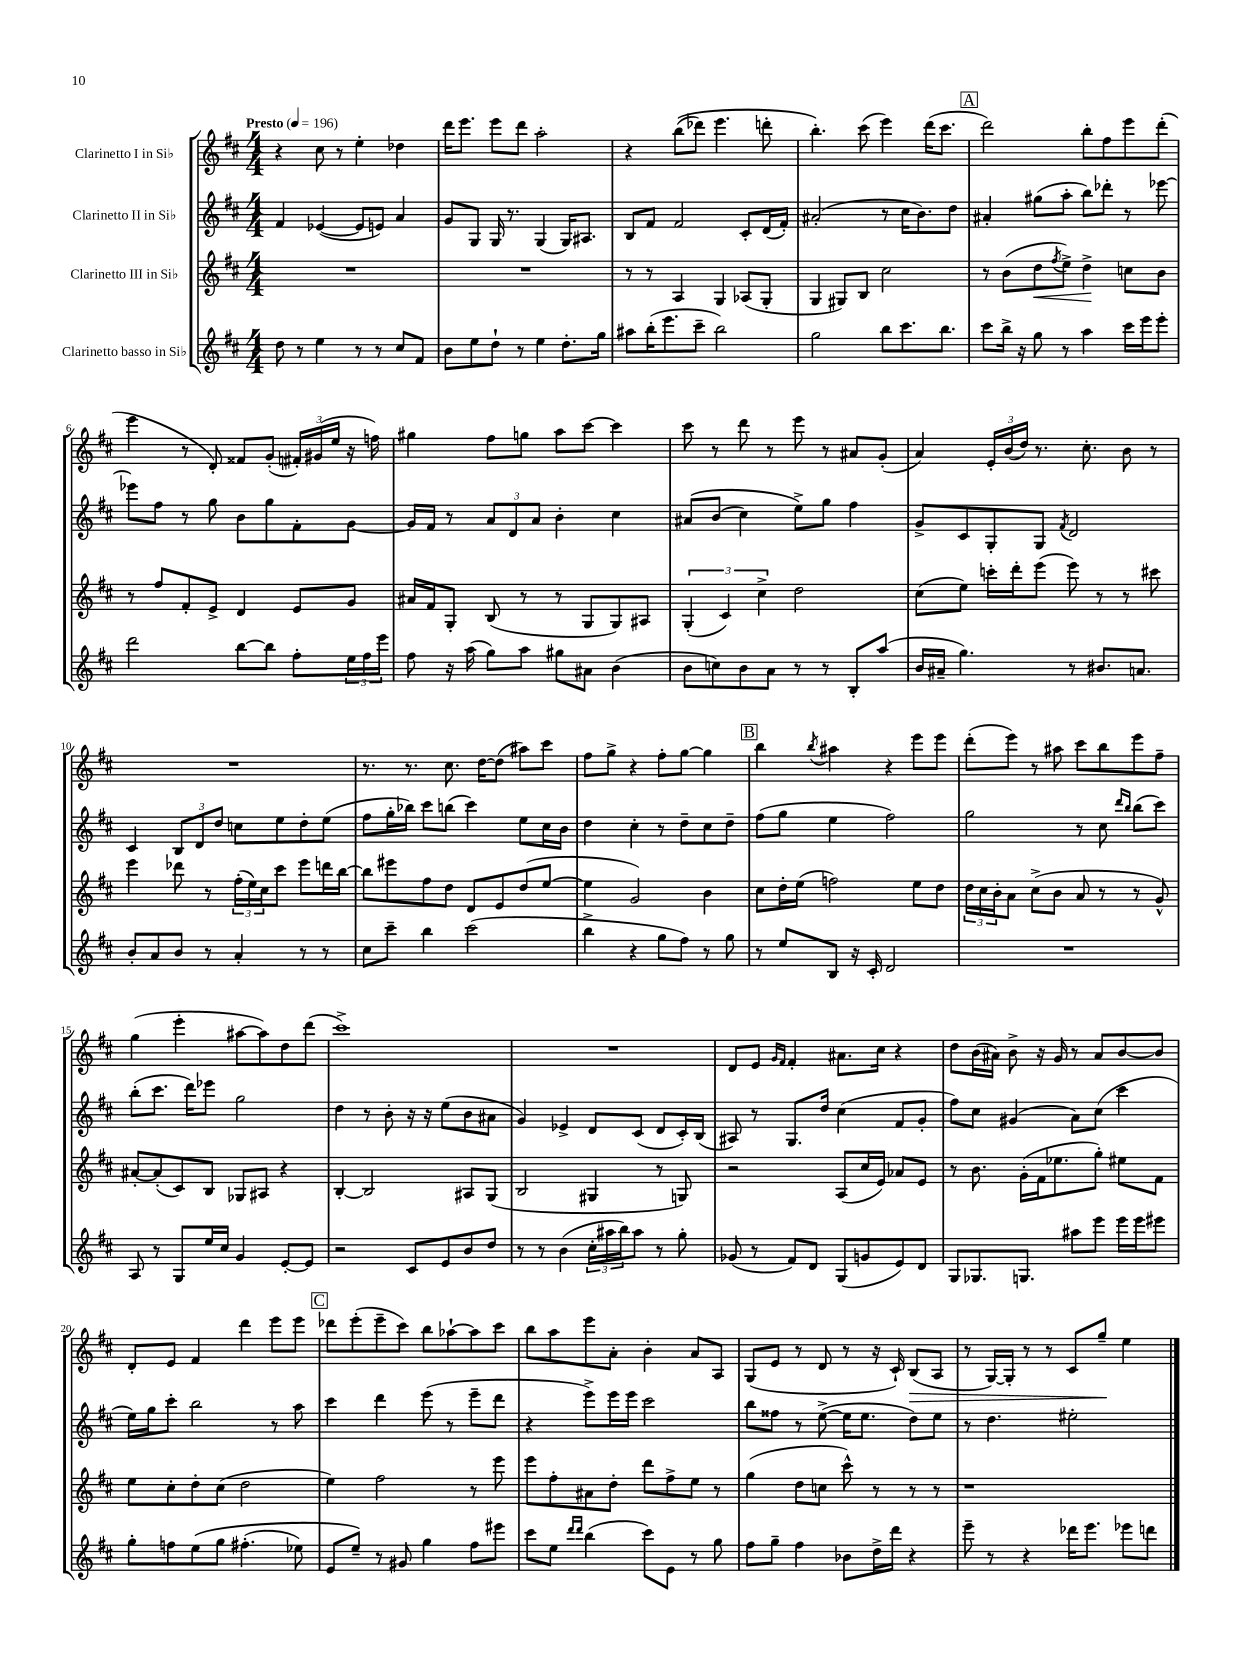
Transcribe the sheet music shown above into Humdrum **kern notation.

**kern	**kern	**dynam	**kern	**kern	**dynam
*part4	*part3	*part3	*part2	*part1	*part1
*staff4	*staff3	*staff3	*staff2	*staff1	*staff1
*I"Clarinetto basso in Si♭	*I"Clarinetto III in Si♭	*	*I"Clarinetto II in Si♭	*I"Clarinetto I in Si♭	*
*clefG2	*clefG2	*	*clefG2	*clefG2	*
*k[f#c#]	*k[f#c#]	*	*k[f#c#]	*k[f#c#]	*
*M4/4	*M4/4	*	*M4/4	*M4/4	*
*MM196	*MM196	*	*MM196	*MM196	*
=1	=1	=1	=1	=1	=1
!	!	!	!	!LO:TX:a:B:t=Presto	!
8dd\	1r	.	4f#/	4r	.
8r	.	.	.	.	.
4ee\	.	.	([4e-X/	8cc#\	.
.	.	.	.	8r	.
8r	.	.	8e-/L]	4ee'\	.
8r	.	.	8en/J)	.	.
8cc#/L	.	.	4a/	4dd-X\	.
8f#/J	.	.	.	.	.
=2	=2	=2	=2	=2	=2
8b\L	1r	.	8g/L	16ddd\KL	.
.	.	.	.	8.eee\J	.
8ee\	.	.	8G/J	.	.
8dd`\J	.	.	16G/	8eee\L	.
.	.	.	8.r	.	.
8r	.	.	.	8ddd\J	.
4ee\	.	.	(4G/	2aa'\	.
8.dd'\L	.	.	16G/KL)	.	.
.	.	.	8.A#X/J	.	.
16gg\Jk	.	.	.	.	.
=3	=3	=3	=3	=3	=3
8aa#X\L	8r	.	8B/L	4r	.
(16bb'\K	8r	.	8f#/J	.	.
8.eee\	.	.	.	.	.
.	4A/	.	2f#/	((8bb\L	.
8ccc#~\J	.	.	.	8ddd-X\J)	.
2bb\)	4G/	.	.	4.eee\	.
.	(8A-X/L	.	8c#'/L	.	.
.	8G'/J	.	(16d/L	8dddn'\	.
.	.	.	16f#'/JJ)	.	.
=4	=4	=4	=4	=4	=4
2gg\	4G/	.	(2a#X'/	4.bb'\)	.
.	8G#X/L)	.	.	.	.
.	8B/J	.	.	(8ccc#\	.
8bb\L	2cc#\	.	8r	4eee\)	.
8.ccc#\	.	.	16cc#\KL	.	.
.	.	.	8.b\)	.	.
.	.	.	.	(16ddd\KL	.
8.bb\J	.	.	.	8.ccc#\J	.
.	.	.	8dd\J	.	.
!!LO:REH:place=s1:t=A
=5	=5	=5	=5	=5	=5
8ccc#\L	8r	.	4a#X'/	2ddd\)	.
16bb^\Jk	(8b\L	.	.	.	.
16r	.	.	.	.	.
!	!	!LO:HP:b	!	!	!
8gg\	8dd\	<	(8gg#X\L	.	.
.	8qff#/	.	.	.	.
8r	8ee^\J)	.	8aa'\J	.	.
4aa\	4dd^\	.	8bb\L)	8bb'\L	.
.	.	.	8ddd-X'\J	8ff#\	.
16ccc#\LL	8ccn\L	[	8r	8eee\	.
16eee\J	.	.	.	.	.
8eee'\J	8b\J	.	[8eee-X\	(8ddd'\J	.
!!LO:LB:g=z
=6	=6	=6	=6	=6	=6
2ddd\	8r	.	8eee-X\L]	4eee\	.
.	8ff#/L	.	8ff#\J	.	.
.	8f#'/	.	8r	8r	.
.	8e^/J	.	8gg\	8d'/)	.
[8bb\L	4d/	.	8b\L	8f##X/L	.
8bb\J]	.	.	8gg\	(8g'/J	.
8ff#'\L	8e/L	.	8f#'\	24f#X'/LL)	.
.	.	.	.	(24g#X/	.
.	.	.	.	24ee/JJ	.
24ee\L	8g/J	.	[8g\J	16r	.
24ff#\	.	.	.	.	.
.	.	.	.	16ffn\)	.
24eee\JJ	.	.	.	.	.
=7	=7	=7	=7	=7	=7
8ff#\	16a#X/LL	.	16g/LL]	4gg#X\	.
.	16f#/J	.	16f#/JJ	.	.
16r	8G'/J	.	8r	.	.
(16aa\	.	.	.	.	.
8gg\L)	(8B/	.	12a/L	8ff#\L	.
.	.	.	12d/	.	.
8aa\J	8r	.	.	8ggn\J	.
.	.	.	12a/J	.	.
8gg#X\L	8r	.	4b'\	8aa\L	.
8a#X\J	8G/L	.	.	[8ccc#\J	.
(4b\	8G/)	.	4cc#\	4ccc#\]	.
.	8A#X/J	.	.	.	.
=8	=8	=8	=8	=8	=8
8b\L	(6G'/	.	(8a#X/L	8ccc#\	.
8ccn\)	.	.	(8b/J	8r	.
.	6c#/)	.	.	.	.
8b\	.	.	4cc#\)	8ddd\	.
.	6cc#^\	.	.	.	.
8a\J	.	.	.	8r	.
8r	2dd\	.	8ee^\L)	8eee\	.
8r	.	.	8gg\J	8r	.
8B'/L	.	.	4ff#\	8a#X/L	.
(8aa/J	.	.	.	(8g'/J	.
=9	=9	=9	=9	=9	=9
16b/LL	(8cc#\L	.	8g^/L	4a/)	.
16a#X~/JJ	.	.	.	.	.
4.gg\)	8ee\J)	.	8c#/	.	.
.	16cccn'\LL	.	8G'/	24e'/LL	.
.	.	.	.	(24b/	.
.	16ddd'\J	.	.	.	.
.	.	.	.	24dd/JJ)	.
.	(8eee\J	.	8G/J	8.r	.
.	.	.	8qf#/	.	.
8r	8eee\)	.	2d/	.	.
.	.	.	.	8.cc#'\	.
8.b#X/L	8r	.	.	.	.
.	8r	.	.	8b\	.
8.an/J	.	.	.	.	.
.	8ccc#X\	.	.	8r	.
!!LO:LB:g=z
=10	=10	=10	=10	=10	=10
8b'/L	4eee\	.	4c#/	1r	.
8a/	.	.	.	.	.
8b/J	8ddd-X\	.	12B/L	.	.
.	.	.	12d/	.	.
8r	8r	.	.	.	.
.	.	.	12dd/J	.	.
4a'/	(24ff#'\LL	.	8ccn\L	.	.
.	24ee\)	.	.	.	.
.	24cc#\J	.	.	.	.
.	8ccc#\J	.	8ee\	.	.
8r	8eee\L	.	8dd'\	.	.
8r	16dddn\L	.	(8ee\J	.	.
.	[16bb\JJ	.	.	.	.
=11	=11	=11	=11	=11	=11
8cc#\L	8bb\L]	.	8ff#\L	8.r	.
8ccc#~\J	8eee#X\	.	16gg'\L	.	.
.	.	.	16bb-X\JJ)	8.r	.
4bb\	8ff#\	.	8ccc#\L	.	.
.	8dd\J	.	(8bbn\J	8.cc#\	.
(2ccc#\	8d/L	.	4ccc#\)	.	.
.	.	.	.	[16dd\KL	.
.	8e/	.	.	(8dd\J]	.
.	(8dd/	.	8ee\L	8aa#X\L)	.
.	[8ee/J	.	16cc#\L	8ccc#\J	.
.	.	.	16b\JJ	.	.
=12	=12	=12	=12	=12	=12
4bb^\	4ee\]	.	4dd\	8ff#\L	.
.	.	.	.	8gg^\J	.
4r	2g/)	.	4cc#'\	4r	.
8gg\L	.	.	8r	8ff#'\L	.
8ff#\J)	.	.	8dd~\L	[8gg\J	.
8r	4b\	.	8cc#\	4gg\]	.
8gg\	.	.	8dd~\J	.	.
!!LO:REH:place=s1:t=B
=13	=13	=13	=13	=13	=13
8r	8cc#\L	.	(8ff#\L	4bb\	.
8ee/L	16dd'\L	.	8gg\J	.	.
.	(16ee\JJ	.	.	.	.
.	.	.	.	8qbb/	.
8B/J	2ffn\)	.	4ee\	4aa#X\	.
16r	.	.	.	.	.
16c#'/	.	.	.	.	.
2d/	.	.	2ff#\)	4r	.
.	8ee\L	.	.	8eee\L	.
.	8dd\J	.	.	8eee\J	.
=14	=14	=14	=14	=14	=14
1r	24dd\LL	.	2gg\	(8ddd'\L	.
.	24cc#\	.	.	.	.
.	24b'\J	.	.	.	.
.	8a\J	.	.	8eee\J)	.
.	(8cc#^\L	.	.	8r	.
.	8b\J	.	.	8aa#X\	.
.	8a/	.	8r	8ccc#\L	.
.	8r	.	8cc#\	8bb\	.
.	.	.	16qqddd/LL	.	.
.	.	.	16qqbb/JJ	.	.
.	8r	.	(8bb\L	8eee\	.
.	8g^^/)	.	8ccc#\J)	8ff#~\J	.
!!LO:LB:g=z
=15	=15	=15	=15	=15	=15
8A/	[8a#X'/L	.	(8bb'\L	(4gg\	.
8r	(8a#'/]	.	8.ccc#\J	.	.
8G/L	8c#/)	.	.	4eee'\	.
.	.	.	16ddd\KL)	.	.
16ee/L	8B/J	.	8eee-X\J	.	.
16cc#/JJ	.	.	.	.	.
4g/	8G-X/L	.	2gg\	[8aa#X\L	.
.	8A#X/J	.	.	8aa#\])	.
[8e'/L	4r	.	.	8dd\	.
8e/J]	.	.	.	(8ddd\J	.
=16	=16	=16	=16	=16	=16
2r	[4B'/	.	4dd\	1ccc#^)	.
.	2B/]	.	8r	.	.
.	.	.	8b'\	.	.
8c#/L	.	.	16r	.	.
.	.	.	16r	.	.
8e/	.	.	(8ee\L	.	.
8b/	8A#X/L	.	8b\	.	.
8dd/J	(8G/J	.	8a#X\J	.	.
=17	=17	=17	=17	=17	=17
8r	2B/	.	4g/)	1r	.
8r	.	.	.	.	.
(4b\	.	.	4e-X^/	.	.
24cc#'\LL	4G#X/	.	8d/L	.	.
24aa#X\	.	.	.	.	.
24bb\J)	.	.	.	.	.
8aa#\J	.	.	(8c#/J	.	.
8r	8r	.	8d/L	.	.
8gg'\	8Gn/)	.	16c#'/L)	.	.
.	.	.	(16B/JJ	.	.
=18	=18	=18	=18	=18	=18
(8g-X/	2r	.	8A#X/)	8d/L	.
8r	.	.	8r	8e/J	.
.	.	.	.	16qqg/LL	.
.	.	.	.	16qqf#/JJ	.
8f#/L)	.	.	8.G/L	4f#'/	.
8d/J	.	.	.	.	.
.	.	.	16dd/Jk	.	.
(8G/L	(8A/L	.	(4cc#\	8.a#X\L	.
8gn/	16cc#/L	.	.	.	.
.	16e/JJ)	.	.	16cc#\Jk	.
8e/)	8a-X/L	.	8f#/L	4r	.
8d/J	8e/J	.	8g'/J	.	.
=19	=19	=19	=19	=19	=19
8G/L	8r	.	8ff#\L)	8dd\L	.
8.G-X/	8.b\	.	8cc#\J	(16b\L	.
.	.	.	.	16a#X\JJ)	.
.	.	.	(4g#X/	8b^\	.
8.Gn/J	(16g'\LL	.	.	.	.
.	16f#\J	.	.	16r	.
.	8.ee-X\	.	.	16g/	.
8aa#X\L	.	.	8a\L)	8r	.
8eee\J	8gg'\J)	.	(8cc#\J	8a#/L	.
16eee\LL	8ee#X\L	.	4ccc#\	[8b/	.
16eee\J	.	.	.	.	.
8eee#X\J	8f#\J	.	.	8b/J]	.
!!LO:LB:g=z
=20	=20	=20	=20	=20	=20
8gg'\L	8ee\L	.	16ee\LL)	8d'/L	.
.	.	.	16gg\J	.	.
8ffn\	8cc#'\	.	8ccc#'\J	8e/J	.
(8ee\	8dd'\	.	2bb\	4f#/	.
8gg\J	(8cc#\J	.	.	.	.
(4.ff#X'\	2dd\	.	.	4ddd\	.
.	.	.	8r	8eee\L	.
8ee-X\)	.	.	8aa\	8eee\J	.
!!LO:REH:place=s1:t=C
=21	=21	=21	=21	=21	=21
8e/L	4ee\)	.	4ccc#\	8ddd-X\L	.
8ee~/J)	.	.	.	(8eee'\	.
8r	2ff#\	.	4ddd\	8eee~\	.
8g#X/	.	.	.	8ccc#\J)	.
4gg\	.	.	(8eee\	8bb\L	.
.	.	.	8r	[8aa-X`\	.
8ff#\L	8r	.	8eee~\L	8aa-\]	.
8eee#X\J	8eee\	.	8ddd\J	8ccc#\J	.
=22	=22	=22	=22	=22	=22
8ccc#\L	8eee\L	.	4r	8bb\L	.
8ee\J	8ff#'\	.	.	8aa\	.
16qqddd/LL	.	.	.	.	.
16qqddd/JJ	.	.	.	.	.
(4bb\	8a#X\	.	8eee^\L)	8eee\	.
.	8dd'\J	.	16eee\L	8a'\J	.
.	.	.	16eee\JJ	.	.
8ccc#\L)	8ddd\L	.	2ccc#\	4b'\	.
8e\J	8ff#^\	.	.	.	.
8r	8ee\J	.	.	8a/L	.
8gg\	8r	.	.	8A/J	.
=23	=23	=23	=23	=23	=23
8ff#\L	(4gg\	.	8bb\L	(8G/L	.
8gg~\J	.	.	8ff##X\J	8e/J	.
4ff#\	8dd\L	.	8r	8r	.
.	8ccn\J	.	([8ee^\	8d/	.
8b-X\L	8ccc#^^\)	.	16ee\KL]	8r	.
.	.	.	8.ee\J	.	.
16dd^\L	8r	.	.	16r	.
16ddd\JJ	.	.	.	16c#`/)	.
!	!	!	!	!	!LO:HP:b
4r	8r	.	8dd\L)	(8B/L	>
.	8r	.	8ee\J	8A/J	.
=24	=24	=24	=24	=24	=24
8eee~\	1r	.	8r	8r	.
8r	.	.	4.dd\	[16G/LL)	.
.	.	.	.	16G'/JJ]	.
4r	.	.	.	8r	.
.	.	.	.	8r	.
16ddd-X\KL	.	.	2ee#X'\	8c#/L	.
8.eee\J	.	.	.	.	.
.	.	.	.	8gg~/J	.
8eee-X\L	.	.	.	4ee\	]
8dddn\J	.	.	.	.	.
==	==	==	==	==	==
*-	*-	*-	*-	*-	*-
